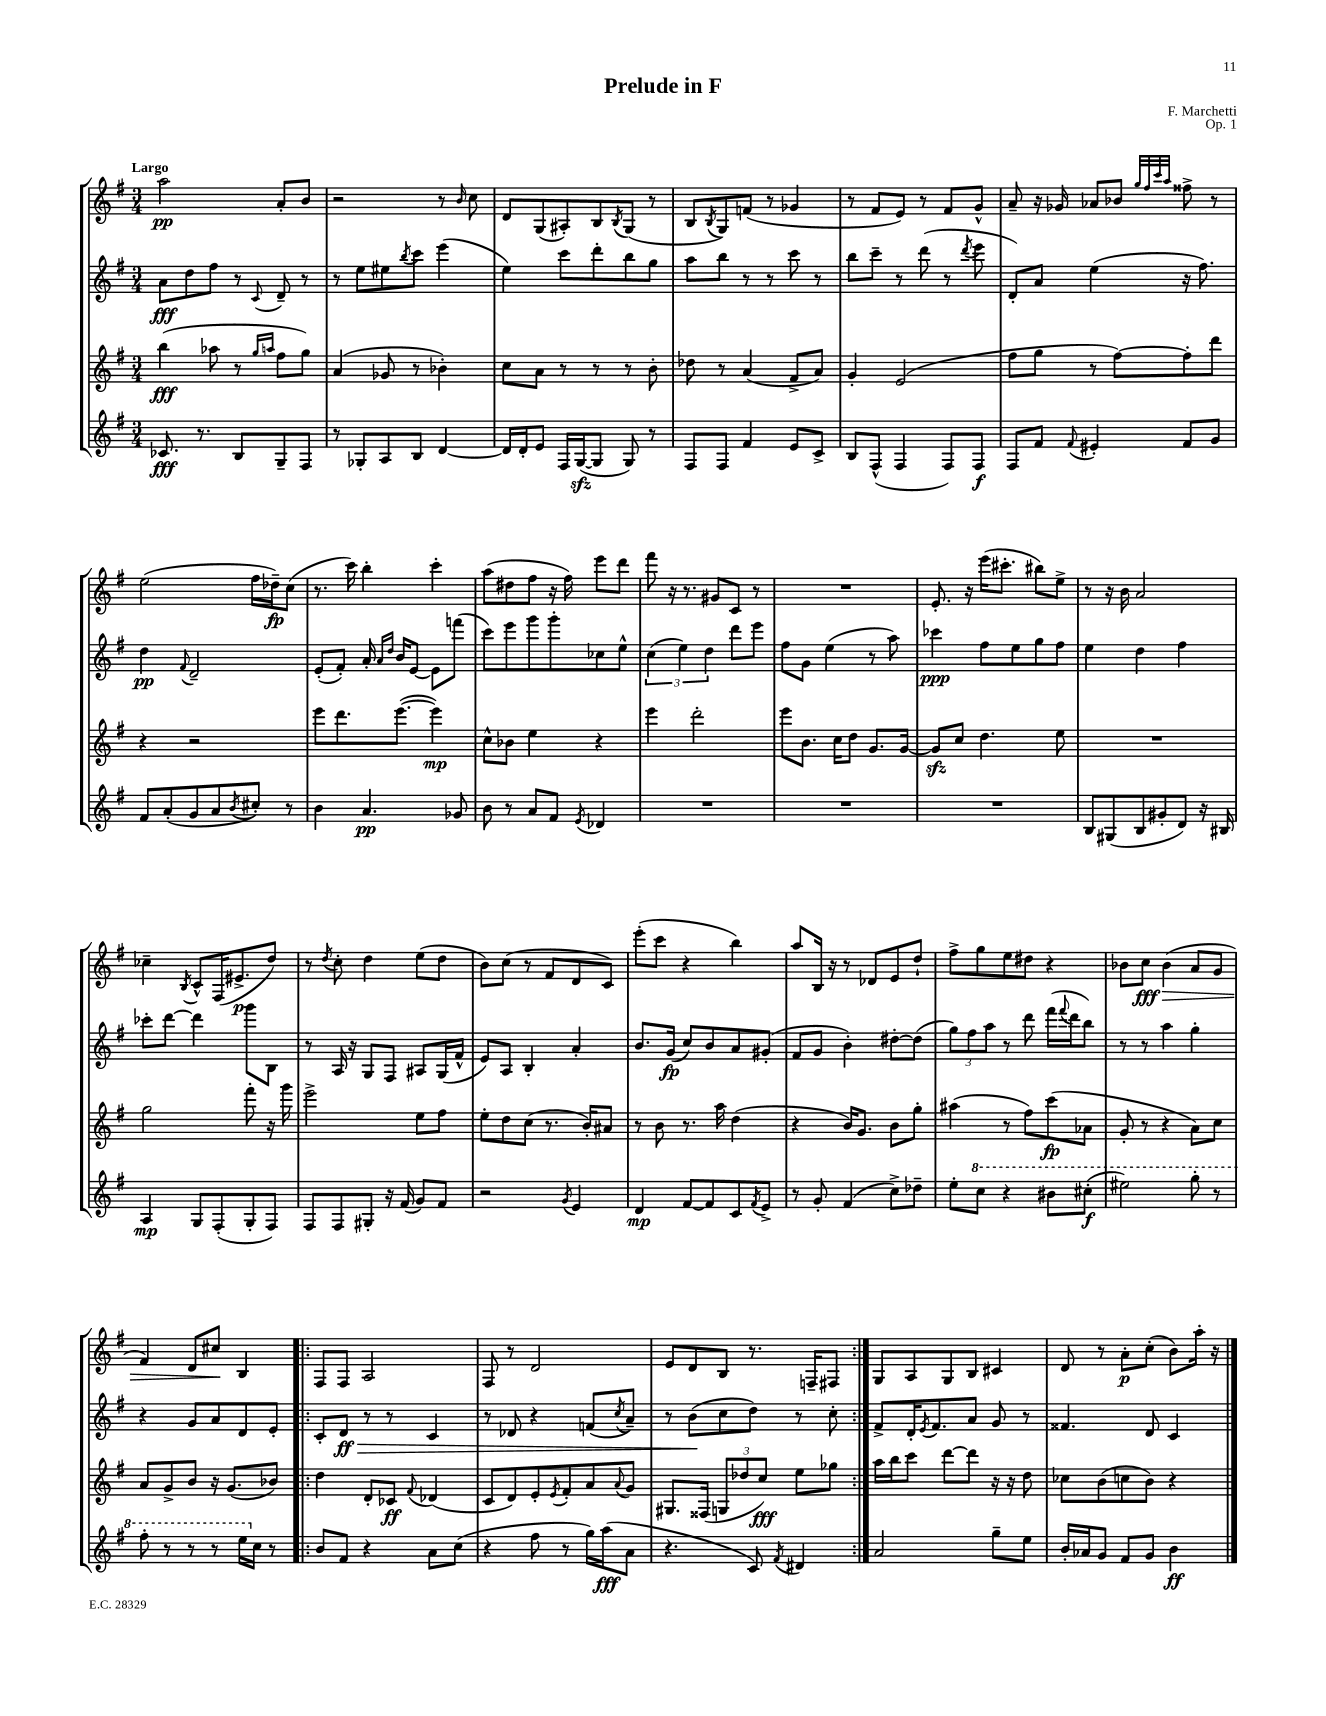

**kern	**dynam	**kern	**dynam	**kern	**dynam	**kern	**dynam
*part4	*part4	*part3	*part3	*part2	*part2	*part1	*part1
*staff4	*staff4	*staff3	*staff3	*staff2	*staff2	*staff1	*staff1
*clefG2	*	*clefG2	*	*clefG2	*	*clefG2	*
*k[f#]	*	*k[f#]	*	*k[f#]	*	*k[f#]	*
*M3/4	*	*M3/4	*	*M3/4	*	*M3/4	*
=1	=1	=1	=1	=1	=1	=1	=1
!	!	!	!	!	!	!LO:TX:a:B:t=Largo	!
8.c-X/	fff	(4bb\	fff	8a\L	fff	2aa\	pp
.	.	.	.	8dd\	.	.	.
8.r	.	.	.	.	.	.	.
.	.	8aa-X\	.	8ff#\J	.	.	.
8B/L	.	8r	.	8r	.	.	.
.	.	16qqgg/LL	.	.	.	.	.
.	.	16qqaan/JJ	.	8qqc/	.	.	.
8G~/	.	8ff#\L	.	8d~/	.	8a'/L	.
8F#/J	.	8gg\J)	.	8r	.	8b/J	.
=2	=2	=2	=2	=2	=2	=2	=2
8r	.	(4a/	.	8r	.	2r	.
8G-X'/L	.	.	.	8ee\L	.	.	.
8A/	.	8g-X/	.	8ee#X\	.	.	.
.	.	.	.	8qbb/	.	.	.
8B/J	.	8r	.	8ccc\J	.	.	.
[4d/	.	4b-X'\)	.	(4eee\	.	8r	.
.	.	.	.	.	.	16qqb/	.
.	.	.	.	.	.	8cc\	.
=3	=3	=3	=3	=3	=3	=3	=3
16d/LL]	.	8cc\L	.	4ee\)	.	8d/L	.
16d'/J	.	.	.	.	.	.	.
8e/J	.	8a\J	.	.	.	(8G/	.
16F#/LL	.	8r	.	8ccc\L	.	8A#X'/)	.
([16Gzz/J	.	.	.	.	.	.	.
8G/J]	.	8r	.	8ddd'\	.	8B/	.
.	.	.	.	.	.	8qB/	.
8G/)	.	8r	.	8bb\	.	(8G/J	.
8r	.	8b'\	.	8gg\J	.	8r	.
=4	=4	=4	=4	=4	=4	=4	=4
8F#/L	.	8dd-X\	.	8aa\L	.	8B/L	.
.	.	.	.	.	.	8qB/	.
8F#/J	.	8r	.	8bb\J	.	8G/)	.
4f#/	.	(4a/	.	8r	.	(8fn/J	.
.	.	.	.	8r	.	8r	.
8e/L	.	8f#^/L	.	8ccc\	.	4g-X/	.
8c^/J	.	8a/J)	.	8r	.	.	.
=5	=5	=5	=5	=5	=5	=5	=5
8B/L	.	4g'/	.	8bb\L	.	8r	.
(8F#^^/J	.	.	.	8ccc~\J	.	8f#/L	.
4F#/	.	(2e/	.	8r	.	8e/J)	.
.	.	.	.	(8ddd\	.	8r	.
8F#/L)	.	.	.	8r	.	8f#/L	.
.	.	.	.	8qddd/	.	.	.
8F#/J	f	.	.	8eee\	.	8g^^/J	.
=6	=6	=6	=6	=6	=6	=6	=6
8F#/L	.	8ff#\L	.	8d'/L)	.	8a~/	.
8f#/J	.	8gg\J	.	8a/J	.	16r	.
.	.	.	.	.	.	16g-X/	.
8qqf#/	.	.	.	.	.	.	.
4e#X'/	.	8r	.	(4ee\	.	8a-X/L	.
.	.	[8ff#\L)	.	.	.	8b-X/J	.
.	.	.	.	.	.	32qqgg/LLL	.
.	.	.	.	.	.	32qqff#/	.
.	.	.	.	.	.	32qqccc/	.
.	.	.	.	.	.	32qqaa/JJJ	.
8f#/L	.	8ff#'\]	.	16r	.	8ff##X^\	.
.	.	.	.	8.ff#\)	.	.	.
8g/J	.	8ddd\J	.	.	.	8r	.
!!LO:LB:g=z
=7	=7	=7	=7	=7	=7	=7	=7
8f#/L	.	4r	.	4dd\	pp	(2ee\	.
(8a'/	.	.	.	.	.	.	.
.	.	.	.	8qqf#/	.	.	.
8g/	.	2r	.	2d~/	.	.	.
8a/	.	.	.	.	.	.	.
8qb/	.	.	.	.	.	.	.
8cc#X'/J)	.	.	.	.	.	16ff#\LL	.
.	.	.	.	.	.	16dd-X~\J)	fp
8r	.	.	.	.	.	(8cc\J	.
=8	=8	=8	=8	=8	=8	=8	=8
4b\	.	8eee\L	.	(8e'/L	.	8.r	.
.	.	8.ddd\	.	8f#'/J)	.	.	.
.	.	.	.	.	.	16ccc\)	.
4.a/	pp	.	.	16a'/	.	4bb'\	.
.	.	.	.	16qqa/LL	.	.	.
.	.	.	.	16qqdd/JJ	.	.	.
.	.	([8.eee\J	.	16b/KL	.	.	.
.	.	.	.	[8e/J	.	.	.
.	.	4eee\])	mp	8e\L]	.	4ccc'\	.
8g-X/	.	.	.	(8fffn\J	.	.	.
=9	=9	=9	=9	=9	=9	=9	=9
8b\	.	8cc^^\L	.	8ccc\L)	.	(8aa\L	.
8r	.	8b-X\J	.	8eee\	.	8dd#X\	.
8a/L	.	4ee\	.	8ggg\	.	8ff#\J	.
8f#/J	.	.	.	8ggg'\	.	16r	.
.	.	.	.	.	.	16ff#\)	.
8qe/	.	.	.	.	.	.	.
4d-X/	.	4r	.	8cc-X\	.	8eee\L	.
.	.	.	.	8ee^^\J	.	8ddd\J	.
=10	=10	=10	=10	=10	=10	=10	=10
2.r	.	4eee\	.	(6cc\	.	8fff#\	.
.	.	.	.	.	.	16r	.
.	.	.	.	6ee\)	.	.	.
.	.	.	.	.	.	8.r	.
.	.	2ddd'\	.	.	.	.	.
.	.	.	.	6dd\	.	.	.
.	.	.	.	.	.	8g#X/L	.
.	.	.	.	8ddd\L	.	8c/J	.
.	.	.	.	8eee\J	.	8r	.
=11	=11	=11	=11	=11	=11	=11	=11
2.r	.	8eee\L	.	8ff#\L	.	2.r	.
.	.	8.b\J	.	8g\J	.	.	.
.	.	.	.	(4ee\	.	.	.
.	.	16cc\KL	.	.	.	.	.
.	.	8dd\J	.	.	.	.	.
.	.	8.g/L	.	8r	.	.	.
.	.	.	.	8aa\)	.	.	.
.	.	[16g/Jk	.	.	.	.	.
=12	=12	=12	=12	=12	=12	=12	=12
2.r	.	8gzz/L]	.	4ccc-X\	ppp	8.e'/	.
.	.	8cc/J	.	.	.	.	.
.	.	.	.	.	.	16r	.
.	.	4.dd\	.	8ff#\L	.	(16eee\KL	.
.	.	.	.	.	.	8.ccc#X'\J	.
.	.	.	.	8ee\	.	.	.
.	.	.	.	8gg\	.	8bb#X\L)	.
.	.	8ee\	.	8ff#\J	.	8ee^\J	.
=13	=13	=13	=13	=13	=13	=13	=13
8B/L	.	2.r	.	4ee\	.	8r	.
(8G#X/	.	.	.	.	.	16r	.
.	.	.	.	.	.	16b\	.
8B/	.	.	.	4dd\	.	2a/	.
8g#X'/	.	.	.	.	.	.	.
8d/J)	.	.	.	4ff#\	.	.	.
16r	.	.	.	.	.	.	.
16B#X/	.	.	.	.	.	.	.
!!LO:LB:g=z
=14	=14	=14	=14	=14	=14	=14	=14
4A/	mp	2gg\	.	8ccc-X'\L	.	4cc-X~\	.
.	.	.	.	[8ddd\J	.	.	.
.	.	.	.	.	.	8qB/	.
8G/L	.	.	.	4ddd\]	.	8c^^/L	.
(8F#'/	.	.	.	.	.	(16F#/K	.
.	.	.	.	.	.	8.e#X^/	p
8G'/	.	8fff#'\	.	8ggg\L	.	.	.
8F#/J)	.	16r	.	8B\J	.	8dd/J)	.
.	.	16ggg\	.	.	.	.	.
=15	=15	=15	=15	=15	=15	=15	=15
8F#/L	.	2eee^\	.	8r	.	8r	.
.	.	.	.	.	.	8qdd/	.
8F#/	.	.	.	16A/	.	8cc'\	.
.	.	.	.	16r	.	.	.
8G#X'/J	.	.	.	8G/L	.	4dd\	.
16r	.	.	.	8F#/J	.	.	.
(16f#/	.	.	.	.	.	.	.
8g/L)	.	8ee\L	.	8A#X/L	.	(8ee\L	.
8f#/J	.	8ff#\J	.	(16G/L	.	8dd\J	.
.	.	.	.	16f#^^/JJ	.	.	.
=16	=16	=16	=16	=16	=16	=16	=16
2r	.	8ee'\L	.	8e/L)	.	8b\L)	.
.	.	8dd\	.	8A/J	.	(8cc\J	.
.	.	(8cc\J	.	4B'/	.	8r	.
.	.	8.r	.	.	.	8f#/L	.
8qg/	.	.	.	.	.	.	.
4e/	.	.	.	4a'/	.	8d/	.
.	.	16b'/KL)	.	.	.	.	.
.	.	8a#X/J	.	.	.	8c/J)	.
=17	=17	=17	=17	=17	=17	=17	=17
4d/	mp	8r	.	8.b/L	.	(8eee'\L	.
.	.	8b\	.	.	.	8ccc\J	.
.	.	.	.	(16g/Jk	fp	.	.
[8f#/L	.	8.r	.	8cc/L)	.	4r	.
8f#/]	.	.	.	8b/	.	.	.
.	.	16aa\	.	.	.	.	.
8c/	.	(4dd\	.	8a/	.	4bb\)	.
8qf#/	.	.	.	.	.	.	.
8e^/J	.	.	.	(8g#X'/J	.	.	.
=18	=18	=18	=18	=18	=18	=18	=18
8r	.	4r	.	8f#/L	.	8aa/L	.
8g'/	.	.	.	8g/J	.	16B/Jk	.
.	.	.	.	.	.	16r	.
(4f#/	.	16b/KL)	.	4b'\)	.	8r	.
.	.	8.g/J	.	.	.	.	.
.	.	.	.	.	.	8d-X/L	.
8cc^\L)	.	8b\L	.	[8dd#X'\L	.	8e/	.
8dd-X~\J	.	8gg'\J	.	(8dd#\J]	.	8dd`/J	.
=19	=19	=19	=19	=19	=19	=19	=19
8ee'\L	.	(4aa#X\	.	12gg\L)	.	8ff#^\L	.
.	.	.	.	12ff#\	.	.	.
*8va	*	*	*	*	*	*	*
8ccc\J	.	.	.	.	.	8gg\	.
.	.	.	.	12aa\J	.	.	.
4r	.	8r	.	8r	.	8ee\	.
.	.	8ff#\L)	.	8ddd\	.	8dd#X\J	.
8bb#X\L	.	(8ccc\	fp	(16fff#\LL	.	4r	.
.	.	.	.	8qqfff#/	.	.	.
.	.	.	.	16ddd\J	.	.	.
(8ccc#X'\J	f	8a-X\J	.	8bb\J)	.	.	.
=20	=20	=20	=20	=20	=20	=20	=20
2eee#X\)	.	8g'/	.	8r	.	8b-X\L	.
.	.	8r	.	8r	.	8cc\J	fff
!	!	!	!	!	!	!	!LO:HP:b
.	.	4r	.	4aa\	.	(4b-\	>
8ggg'\	.	8a\L)	.	4gg'\	.	8a/L	.
8r	.	8cc\J	.	.	.	8g/J	.
!!LO:LB:g=z
=21	=21	=21	=21	=21	=21	=21	=21
8fff#'\	.	8a/L	.	4r	.	4f#/)	.
8r	.	8g^/	.	.	.	.	.
8r	.	8b/J	.	8g/L	.	8d/L	.
8r	.	16r	.	8a/	.	8cc#X/J	.
.	.	(8.g/L	.	.	.	.	.
16eee\LL	.	.	.	8d/	.	4B/	]
*X8va	*	*	*	*	*	*	*
16cc\JJ	.	.	.	.	.	.	.
8r	.	8b-X/J)	.	8e'/J	.	.	.
=22!|:	=22!|:	=22!|:	=22!|:	=22!|:	=22!|:	=22!|:	=22!|:
8b/L	.	4dd\	.	8c'/L	.	8F#/L	.
!	!	!	!	!	!LO:HP:b	!	!
8f#/J	.	.	.	8d/J	> ff	8F#/J	.
4r	.	8d'/L	.	8r	.	2A/	.
.	.	8c-X/J	ff	8r	.	.	.
.	.	8qqf#/	.	.	.	.	.
8a\L	.	(4d-X/	.	4c/	.	.	.
(8cc\J	.	.	.	.	.	.	.
=23	=23	=23	=23	=23	=23	=23	=23
4r	.	8c/L	.	8r	.	8F#/	.
.	.	8d/)	.	8d-X/	.	8r	.
8ff#\	.	8e'/	.	4r	.	2d/	.
.	.	8qe/	.	.	.	.	.
8r	.	8f#'/	.	.	.	.	.
16gg\LL)	.	8a/	.	(8fn/L	.	.	.
(16aa\J	fff	.	.	.	.	.	.
.	.	8qqa/	.	8qcc/	.	.	.
8a\J	.	8g/J	.	8a~/J)	.	.	.
=24	=24	=24	=24	=24	=24	=24	=24
4.r	.	8.G#X/L	.	8r	.	8e/L	.
.	.	.	.	(8b\L	.	8d/	.
.	.	(16F##X/Jk	.	.	.	.	.
.	.	12Gn/L	.	8cc\	]	8B/J	.
.	.	12dd-X/	.	.	.	.	.
8c/)	.	.	.	8dd\J)	.	8.r	.
.	.	12cc/J)	fff	.	.	.	.
8qf#/	.	.	.	.	.	.	.
4d#X/	.	8ee\L	.	8r	.	.	.
.	.	.	.	.	.	16Fn~/KL	.
.	.	8gg-X\J	.	8cc'\	.	8F#X/J	.
=25:|!	=25:|!	=25:|!	=25:|!	=25:|!	=25:|!	=25:|!	=25:|!
2a/	.	16aa\LL	.	8f#^/L	.	8G/L	.
.	.	16bb\J	.	.	.	.	.
.	.	8ccc\J	.	16d'/K	.	8A/	.
.	.	.	.	8qe/	.	.	.
.	.	.	.	8.f#/	.	.	.
.	.	[8ddd\L	.	.	.	8G/	.
.	.	8ddd\J]	.	8a/J	.	8B/J	.
8gg~\L	.	16r	.	8g/	.	4c#X/	.
.	.	16r	.	.	.	.	.
8ee\J	.	8dd\	.	8r	.	.	.
=26	=26	=26	=26	=26	=26	=26	=26
16b'/LL	.	8cc-X\L	.	4.f##X/	.	8d/	.
16a-X/J	.	.	.	.	.	.	.
8g/J	.	(8b\	.	.	.	8r	.
8f#/L	.	8ccn\	.	.	.	8a'\L	p
8g/J	.	8b\J)	.	8d/	.	(8cc'\J	.
4b\	ff	4r	.	4c/	.	8b\L)	.
.	.	.	.	.	.	16aa'\Jk	.
.	.	.	.	.	.	16r	.
==	==	==	==	==	==	==	==
*-	*-	*-	*-	*-	*-	*-	*-
